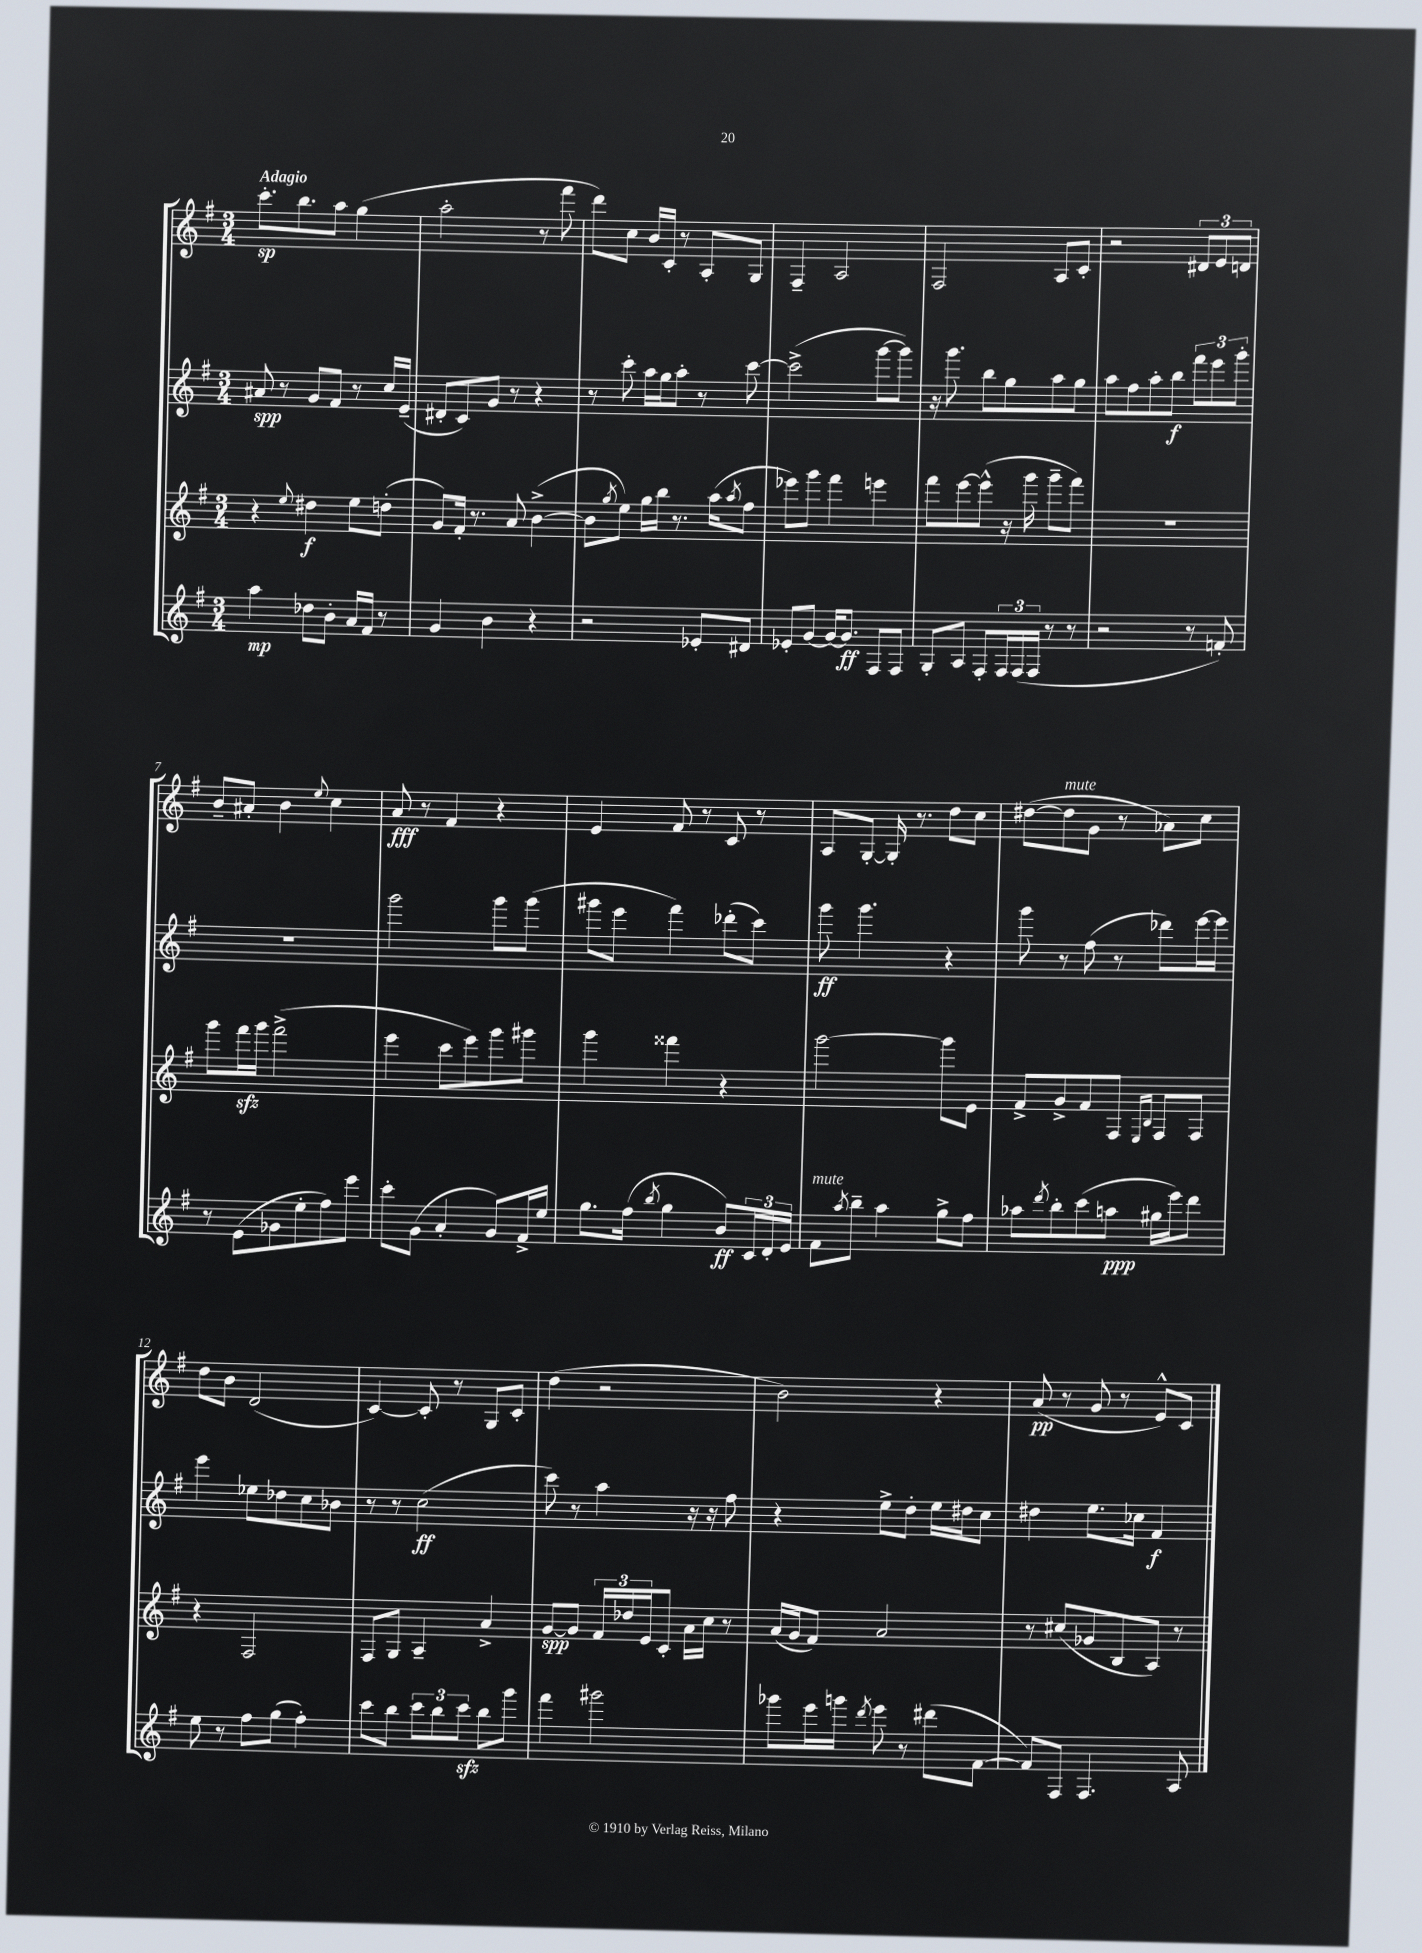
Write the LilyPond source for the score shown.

<<
\new StaffGroup <<
\new Staff = "s0" {
    \clef treble \key g \major \numericTimeSignature \time 3/4 \tempo "Adagio"
    c'''8.-.\sp b''8. a''8 g''4( |
    a''2-. r8 fis'''8 |
    d'''8) c''8 b'16 c'16-. r8 a8-. g8 |
    fis4-- a2 |
    fis2 a8 c'8-. |
    r2 \tuplet 3/2 { dis'8 e'8 d'8 } |
    b'8-- ais'8-. b'4 \appoggiatura { e''8 } c''4 |
    a'8\fff r8 fis'4 r4 |
    e'4 fis'8 r8 c'8 r8 |
    a8 g8~-. g16-. r8. d''8 c''8 |
    dis''8~( dis''8^\markup { \italic "mute" } g'8 r8 aes'8) c''8 |
    d''8 b'8 d'2( |
    c'4~) c'8-. r8 g8 c'8-. |
    d''4( r2 |
    b'2) r4 |
    a'8\pp( r8 g'8 r8 e'8-^) c'8 \bar "|." |
}
\new Staff = "s1" {
    \clef treble \key g \major \numericTimeSignature \time 3/4
    ais'8\spp r8 g'8 fis'8 r8 c''16 e'16--( |
    dis'8-. c'8) g'8 r8 r4 |
    r8 c'''8-. a''16 g''16 a''8-. r8 c'''8~ |
    c'''2->( g'''8~ g'''8) |
    r16 g'''8. b''8 g''8 a''8 g''8 |
    a''8 fis''8 a''8-. b''8\f \tuplet 3/2 { fis'''8 e'''8 g'''8-. } |
    R2. |
    g'''2 g'''8 g'''8( |
    gis'''8 e'''8 fis'''4) des'''8-.( c'''8) |
    g'''8\ff g'''4. r4 |
    g'''8 r8 fis''8( r8 des'''8) e'''16~ e'''16 |
    e'''4 ees''8 des''8 c''8 bes'8 |
    r8 r8 c''2\ff( |
    c'''8) r8 a''4 r16 r16 fis''8 |
    r4 e''8-> d''8-. e''16 dis''16 c''8 |
    dis''4 e''8. ces''16 fis'4\f \bar "|." |
}
\new Staff = "s2" {
    \clef treble \key g \major \numericTimeSignature \time 3/4
    r4 \appoggiatura { e''8 } dis''4\f e''8 d''8-.( |
    g'8) fis'16-. r8. a'8 b'4~->( |
    b'8 \acciaccatura { g''8 } e''8) g''16 b''16 r8. a''16( \acciaccatura { a''8 } fis''8 |
    ees'''8) g'''8 fis'''4 e'''4 |
    fis'''8 e'''8~ e'''8-^( r16 g'''16 g'''8-- fis'''8) |
    R2. |
    g'''8 fis'''16\sfz g'''16 fis'''2->( |
    e'''4 c'''8 e'''8) g'''8 gis'''8 |
    g'''4 fisis'''4 r4 |
    g'''2~ g'''8 e'8 |
    fis'8-> g'8-> fis'8 fis8 \grace { e16 b16 } fis8 fis8 |
    r4 fis2 |
    fis8 g8 a4-- a'4-> |
    g'8~\spp g'8 \tuplet 3/2 { fis'16 des''16 e'16 } c'8-. a'16 c''16 r8 |
    a'16( g'16 fis'8) a'2 |
    r8 cis''8( ges'8 b8 a8) r8 \bar "|." |
}
\new Staff = "s3" {
    \clef treble \key g \major \numericTimeSignature \time 3/4
    a''4\mp des''8 b'8-. a'16 fis'16 r8 |
    g'4 b'4 r4 |
    r2 ees'8-. dis'8 |
    ees'8-. g'8~ g'16~ g'8.\ff fis8 fis8 |
    g8-. a8 fis8-. \tuplet 3/2 { fis16 fis16( fis16 } r8 r8 |
    r2 r8 f'8-.) |
    r8 e'8( ges'8 e''8-. fis''8) e'''8 |
    c'''8-. g'8( a'4-. g'8) fis'16-> e''16 |
    g''8. fis''16( \acciaccatura { b''8 } g''4 b'8\ff) \tuplet 3/2 { c'16 d'16-. e'16 } |
    fis'8^\markup { \italic "mute" } \acciaccatura { a''8 } b''8-- a''4 g''8-> fis''8 |
    aes''8 \acciaccatura { d'''8 } b''8-. c'''8( a''8\ppp gis''16 e'''16) d'''8 |
    e''8 r8 fis''8 g''8( fis''4-.) |
    c'''8 b''8 \tuplet 3/2 { c'''8 b''8 c'''8\sfz } b''8 g'''8 |
    fis'''4 gis'''2 |
    ges'''8 e'''16 g'''16 \acciaccatura { d'''8 } e'''8 r8 dis'''8( fis'8~ |
    fis'8) fis8 fis4. a8 \bar "|." |
}
>>
>>
